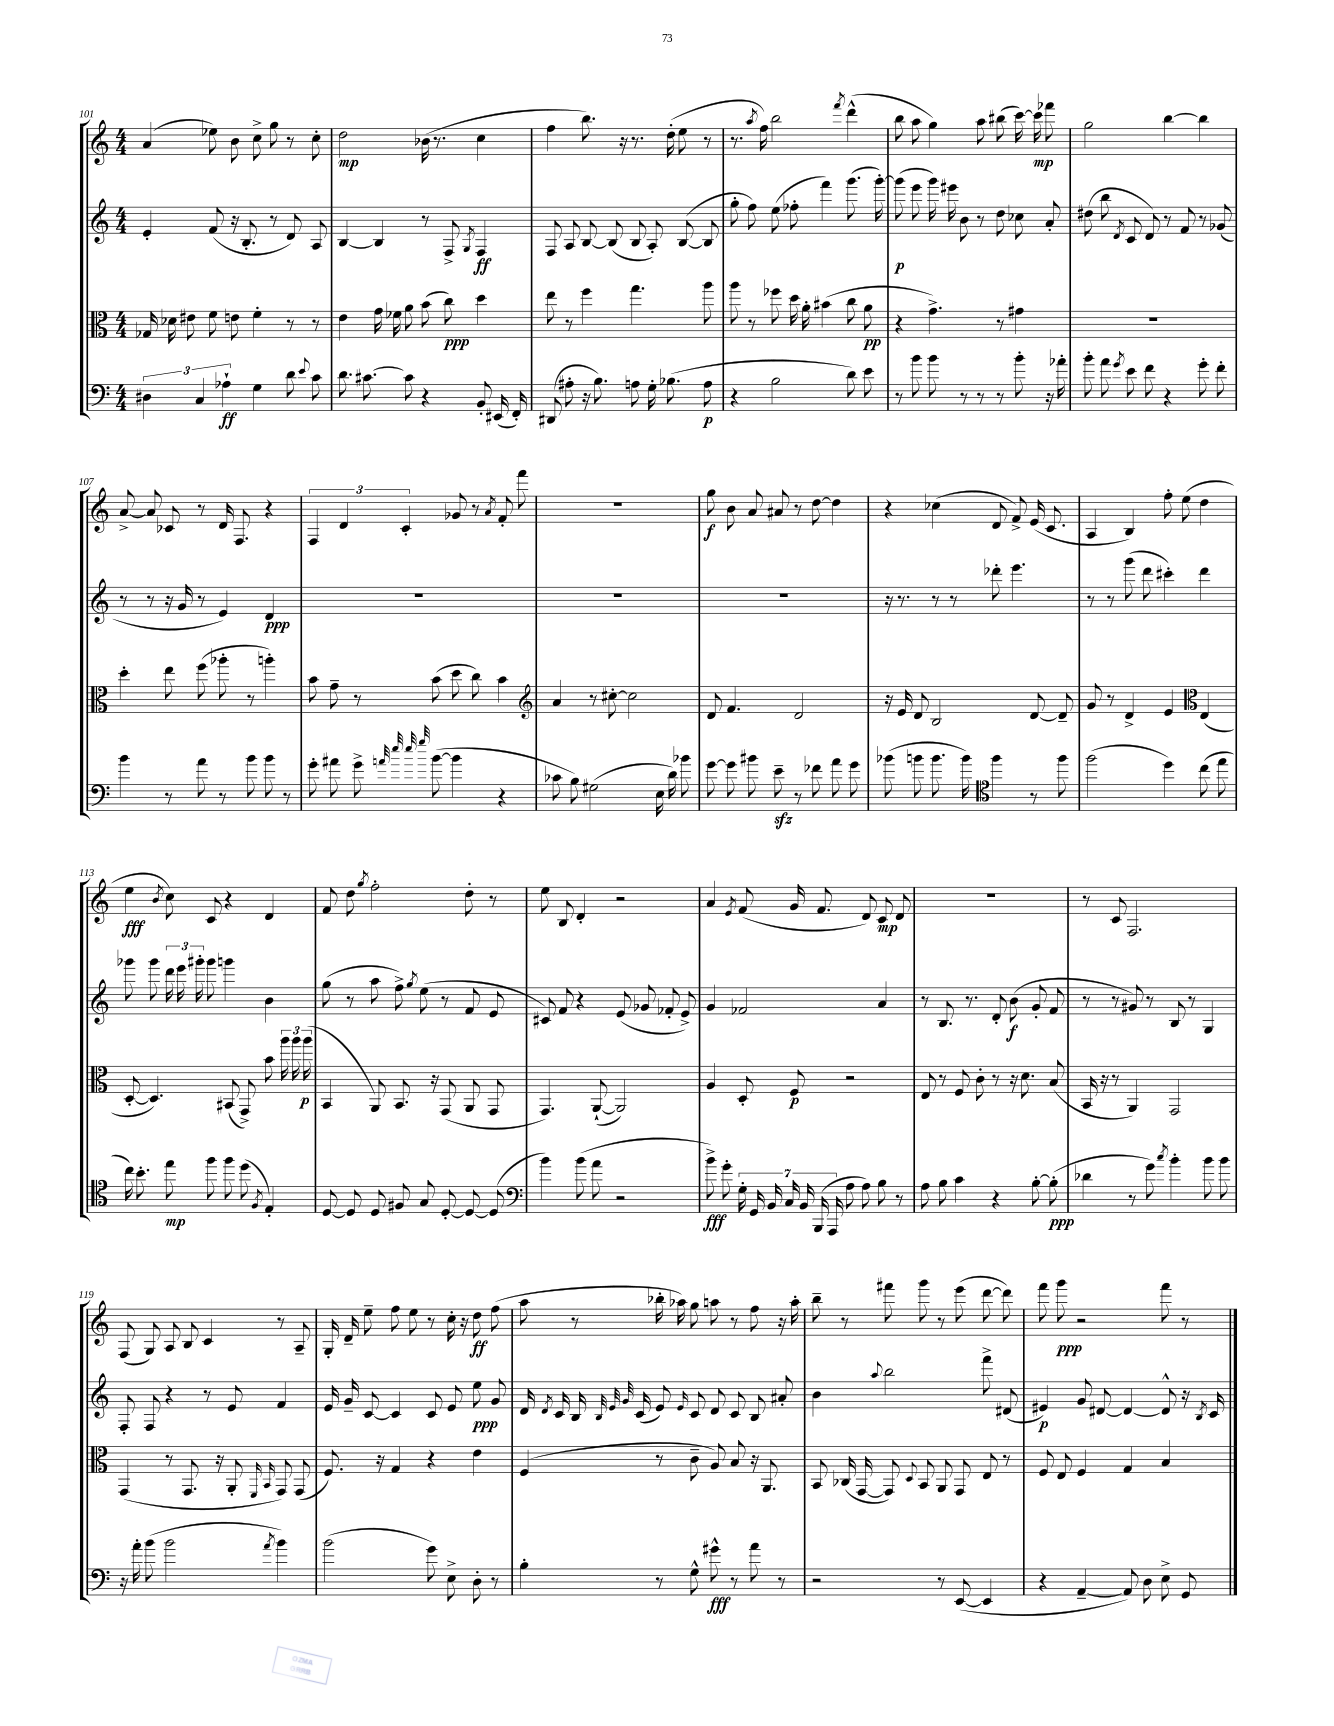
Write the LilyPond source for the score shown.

<<
\new StaffGroup <<
\new Staff = "s0" {
    \clef treble \key c \major \numericTimeSignature \time 4/4
    \autoBeamOff a'4( ees''8) b'8 c''8-> g''8 r8 c''8-. |
    d''2\mp bes'16( r8. c''4 |
    f''4 b''8.) r16 r8. d''16-.( e''8 r8 |
    r8. \acciaccatura { a''8 } f''16) b''2 \acciaccatura { f'''8 } d'''4-^( |
    b''8 a''8 g''4) a''8 bis''8( c'''16~) c'''16\mp fes'''8 |
    g''2 b''4~ b''4 |
    a'8~-> a'8 ces'8 r8 d'16 f8. r4 |
    \tuplet 3/2 { f4 d'4 c'4-. } ges'8 r8 \acciaccatura { a'8 } f'8-. f'''8 |
    R1 |
    g''8\f b'8 a'8 ais'8 r8 d''8~ d''4 |
    r4 ces''4( d'8 f'8->) e'16( c'8. |
    a4 b4) f''8-. e''8( d''4 |
    e''4\fff \acciaccatura { b'8 } c''8) c'8 r4 d'4 |
    f'8 d''8 \acciaccatura { g''8 } f''2-. d''8-. r8 |
    e''8 b8 d'4-. r2 |
    a'4 \acciaccatura { e'8 } f'8( g'16 f'8. d'8) c'8\mp d'8 |
    R1 |
    r8 c'8 f2. |
    f8( g8) a8 b8 c'4 r8 a8-- |
    g16-. d'16-- e''8-- f''8 e''8 r8 c''16-. r16 d''8\ff f''8( |
    a''8 r8 bes''16-. aes''16) g''8 a''8 r8 f''8 r16 a''16-. |
    b''8-- r8 fis'''8 g'''8 r8 e'''8( d'''8~ d'''8) |
    f'''8 g'''8\ppp r2 f'''8 r8 \bar "|." |
}
\new Staff = "s1" {
    \clef treble \key c \major \numericTimeSignature \time 4/4
    \autoBeamOff e'4-. f'8( r16 b8.-. r8 d'8) a8 |
    b4~ b4 r8 f8-> \acciaccatura { g8 } f4\ff |
    f8 a8 b8~ b8( b8 a8-.) b8~( b8 |
    g''8-. f''8) e''8( fes''8-. f'''4) g'''8.( g'''16~-.) |
    g'''8\p( e'''8 g'''16) eis'''16 b'8 r8 d''8 ces''8 a'8-. |
    dis''8( b''8 \acciaccatura { d'8 } c'8 d'8) r8 f'8 r8 ges'8( |
    r8 r8 r16 g'16 r8 e'4) d'4\ppp |
    R1 |
    R1 |
    R1 |
    r16 r8. r8 r8 des'''8-. e'''4. |
    r8 r8 g'''8( d'''8 cis'''4-.) d'''4 |
    ges'''8 ges'''8 \tuplet 3/2 { d'''16 e'''16 gis'''16-. } gis'''8 g'''4 b'4 |
    g''8( r8 a''8 f''8->) \acciaccatura { g''8 } e''8( r8 f'8 e'8 |
    cis'8) f'8 r4 e'8( ges'8 fes'8-. e'8->) |
    g'4 fes'2 a'4 |
    r8 b8. r8. d'8-. b'8\f( g'8-. f'8 |
    r8 r8 gis'8) r8 b8 r8 g4 |
    f8-. f8 r4 r8 e'8 f'4 |
    e'16 g'16-- c'8~ c'4 c'8 e'8 e''8\ppp g'8 |
    d'16 \acciaccatura { d'8 } c'16 b16 \grace { b32 e'32 g'32 } c'16( e'8) \grace { e'16 } c'8 d'8 c'8 b8 ais'8-. |
    b'4 \appoggiatura { a''8 } b''2 f'''8-> dis'8( |
    eis'4\p) g'8 dis'8~ dis'4~ dis'8-^ r16 \acciaccatura { b8 } c'16 \bar "|." |
}
\new Staff = "s2" {
    \clef alto \key c \major \numericTimeSignature \time 4/4
    \autoBeamOff ges16 des'16 eis'8 f'8 e'8 f'4-. r8 r8 |
    e'4 g'16 fes'16 a'8 b'8( c''8\ppp) d''4 |
    e''8 r8 f''4 g''4. a''8 |
    a''8 r8 fes''8 d''16 a'16-. bis'4( c''8 a'8\pp |
    r4 g'4.->) r8 gis'4 |
    R1 |
    d''4-. e''8 f''8( aes''8-. r8 a''4-.) |
    b'8 g'8-- r8 b'8( d''8 c''8) b'4 |
    \clef treble a'4 r8 cis''8~-. cis''2 |
    d'8 f'4. d'2 |
    r16 e'16 d'8 b2 d'8~ d'8-- |
    g'8 r8 d'4-> e'4 \clef alto e4( |
    d8~-. d4.) bis,8( g,8->) b'8 \tuplet 3/2 { a''16 a''16 a''16\p( } |
    b,4 a,8) b,8. r16 g,8( a,8 g,8 |
    g,4.) a,8~-!( a,2) |
    a4 d8-. f8\p r2 |
    e8 r8 f8 c'8-. r8 r16 d'8. b8( |
    b,16 r16 r8 a,4) g,2 |
    g,4( r8 g,8. r16 a,8-. \grace { f,16 b,16 } g,8) g,8( |
    f8.) r16 g4 r4 e'4 |
    f4( r8 c'8-- a8) b8 r16 a,8. |
    b,8 ces16( g,16~ g,8) \appoggiatura { d8 } b,8 a,8 g,8 e8 r8 |
    f8 e8 f4 g4 b4 \bar "|." |
}
\new Staff = "s3" {
    \clef bass \key c \major \numericTimeSignature \time 4/4
    \autoBeamOff \tuplet 3/2 { dis4 c4 aes4-!\ff } g4 d'8 \appoggiatura { e'8 } c'8 |
    d'8. cis'8.~ cis'8 r4 b,8-. eis,16( f,16-.) |
    dis,8( ais8-. r16 b8.) a8 g16-. bes8.( a8\p |
    r4 b2 d'8) e'8 |
    r8 b'8 b'8 r8 r8 r8 b'8-. r16 aes'16-. |
    b'8-. a'8 \acciaccatura { g'8 } e'8 f'8 r4 g'8-. f'8-. |
    b'4 r8 a'8 r8 b'8 b'8 r8 |
    g'8-. ais'8 g'8-> \grace { a'32 e''32 e''32 g''32 } b'8~( b'4 r4 |
    ces'8 b8) gis2( e16 d'16) bes'8 |
    g'8~ g'8 bis'8 e'8--\sfz r8 fes'8 a'8 g'8 |
    bes'8( b'8 b'8. b'16) \clef tenor f''4 r8 f''8 |
    f''2( d''4) c''8( e''8 |
    c''16) b'8.-. e''8\mp f''8 f''8 d''8( \acciaccatura { f8 } e4-.) |
    d8~ d8 d8 fis8 g8 d8~-. d8~ d8( |
    \clef bass b'4) b'8( a'8 r2 |
    b'8->\fff) g'8-. \tuplet 7/4 { g16-. g,16 b,16 c16 b,16 b,,16( a,,16 } a8 a8) b8 r8 |
    a8 b8 c'4 r4 b8~-. b8-.\ppp( |
    des'4 r8 g'8) \acciaccatura { c''8 } b'4-. b'8 b'8 |
    r16 a'16-. b'8( b'2 \acciaccatura { a'8 } b'4) |
    b'2( g'8) e8-> d8-. r8 |
    b4-. r8 g8-^ gis'8-^\fff r8 a'8 r8 |
    r2 r8 e,8~( e,4 |
    r4 a,4~-- a,8) d8 e8-> g,8 \bar "|." |
}
>>
>>
\layout { \context { \Score currentBarNumber = #101 } }
